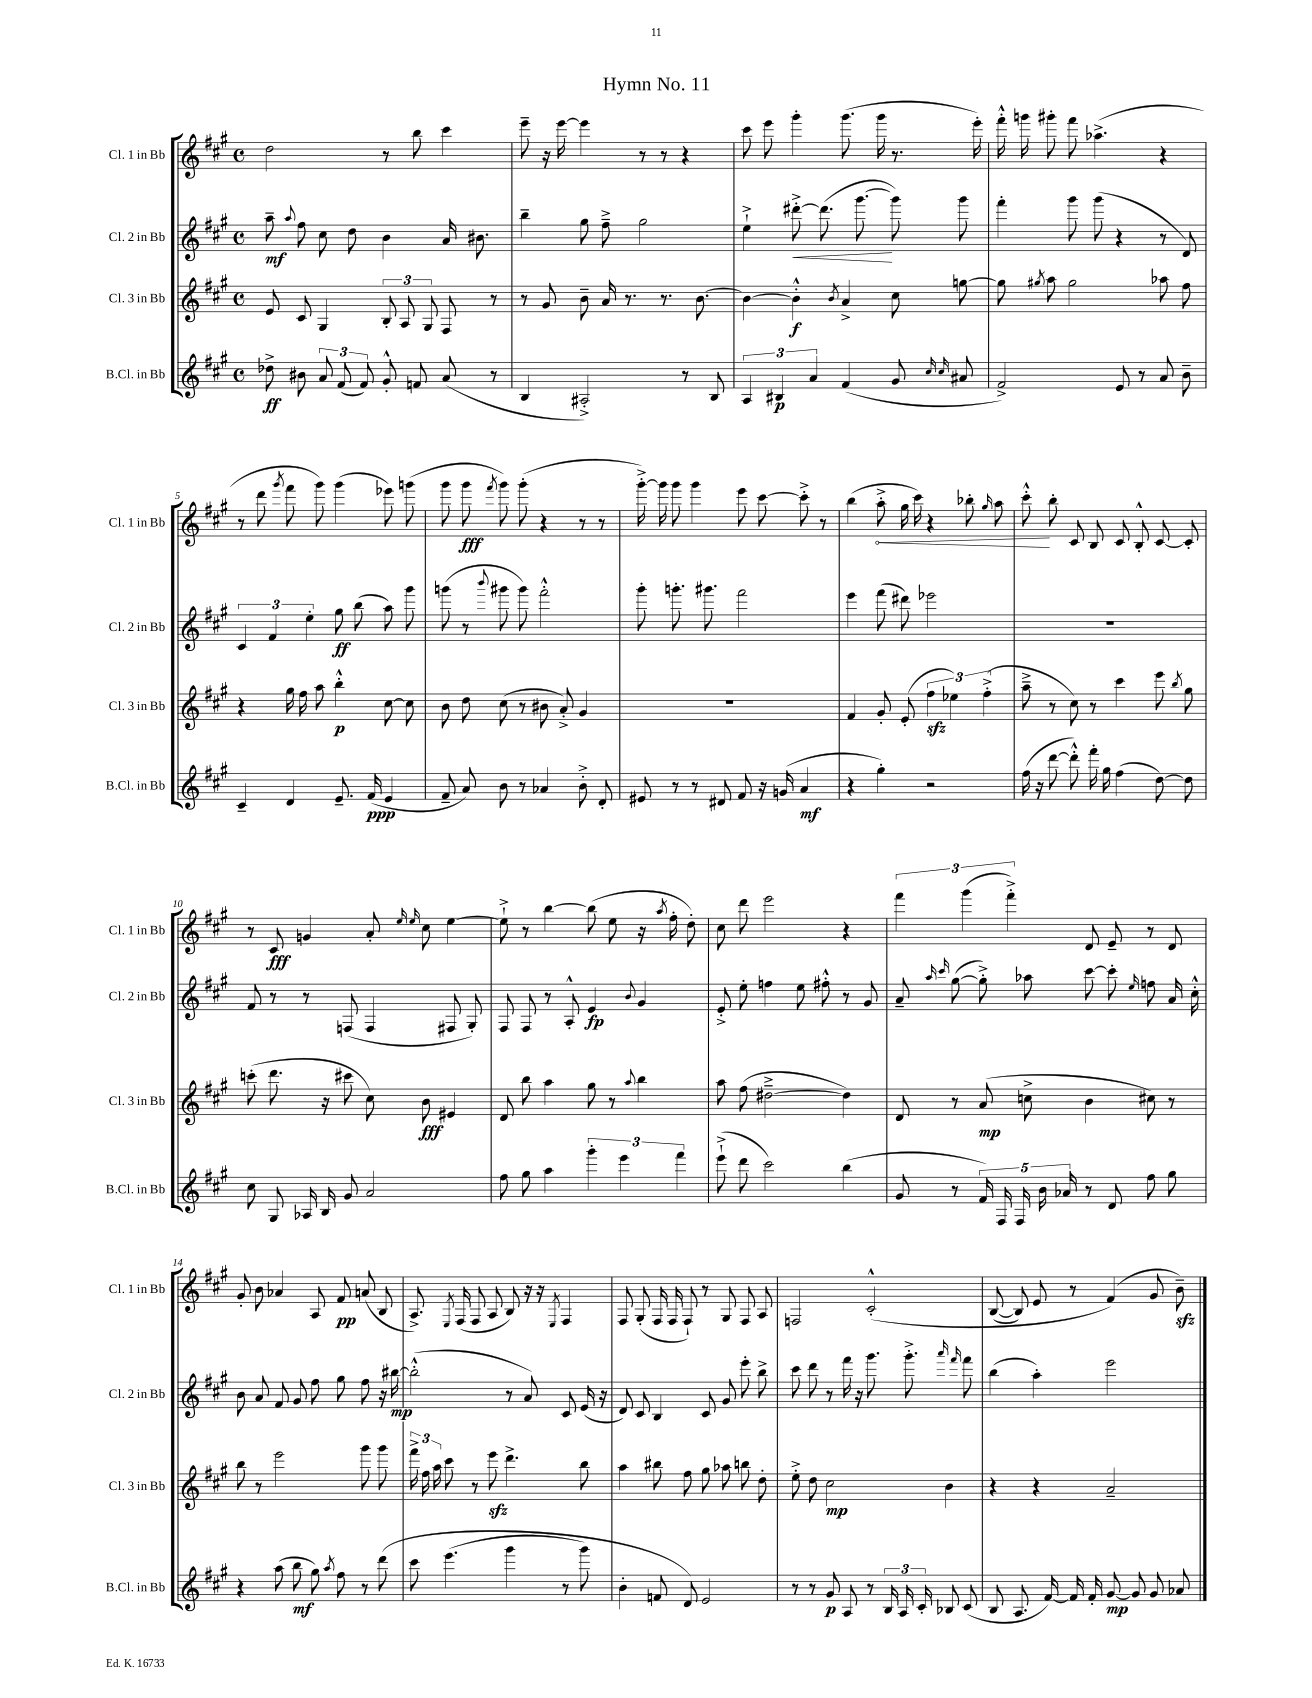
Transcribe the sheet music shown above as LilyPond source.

\header { title = "Hymn No. 11" }
<<
\new StaffGroup <<
\new Staff = "s0" \with { instrumentName = "Cl. 1 in Bb" shortInstrumentName = "Cl. 1 in Bb" } {
    \clef treble \key a \major \defaultTimeSignature \time 4/4
    \autoBeamOff d''2 r8 b''8 cis'''4 |
    e'''8-- r16 e'''16~ e'''4 r8 r8 r4 |
    cis'''8 e'''8 gis'''4-. gis'''8.( gis'''16 r8. e'''16-.) |
    fis'''16-.-^ g'''16 gis'''8-. fis'''8 aes''4.->( r4 |
    r8 d'''8 \acciaccatura { gis'''8 } fis'''8 gis'''8) gis'''4( ees'''8) g'''8( |
    gis'''8 gis'''8\fff \acciaccatura { fis'''8 } gis'''8) gis'''8-.( r4 r8 r8 |
    gis'''16~-.->) gis'''16 gis'''8 gis'''4 e'''8 cis'''8~ cis'''8-.-> r8 |
    b''4( \once \override Hairpin.circled-tip = ##t a''8-.->\< gis''16 cis'''16) r4 bes''8-. \grace { gis''16 } a''8 |
    cis'''8-.-^\! b''8-. cis'8 b8 cis'8 b8-.-^ cis'8~ cis'8-. |
    r8 cis'8\fff g'4 a'8-. \grace { e''16 e''16 } cis''8 e''4~ |
    e''8-!-> r8 b''4~ b''8( e''8 r16 \acciaccatura { a''8 } fis''16-. d''8-.) |
    cis''8 d'''8 e'''2 r4 |
    \tuplet 3/2 { fis'''4 gis'''4( fis'''4-.->) } d'8 e'8-- r8 d'8 |
    gis'8-. b'8 aes'4 a8 fis'8\pp a'8( b8 |
    a8.->) \acciaccatura { e8 } fis16( fis8 a8 b8) r16 r16 \acciaccatura { e8 } fis4 |
    fis8 gis8-.( fis16 fis16 fis8-!) r8 gis8 fis8 a8 |
    f2 cis'2-.-^\( |
    b8~( b8) e'8 r8 fis'4(\) gis'8 b'8--\sfz) \bar "|." |
}
\new Staff = "s1" \with { instrumentName = "Cl. 2 in Bb" shortInstrumentName = "Cl. 2 in Bb" } {
    \clef treble \key a \major \defaultTimeSignature \time 4/4
    \autoBeamOff a''8--\mf \appoggiatura { a''8 } fis''8 cis''8 d''8 b'4 a'16 bis'8. |
    b''4-- gis''8 fis''8---> gis''2 |
    e''4-!-> dis'''8~-.->\< dis'''8.( gis'''8.~\! gis'''8) gis'''8 |
    fis'''4-. gis'''8 gis'''8( r4 r8 d'8) |
    \tuplet 3/2 { cis'4 fis'4 e''4-. } gis''8\ff b''8( a''8) gis'''8 |
    g'''8( r8 \appoggiatura { b'''8 } gis'''8 gis'''8) fis'''2-.-^ |
    gis'''8-. g'''8.-. gis'''8. fis'''2 |
    e'''4 fis'''8( dis'''8) ees'''2 |
    R1 |
    fis'8 r8 r8 f8( f4 fis8 gis8-.) |
    fis8 fis8 r8 a8-.-^ e'4\fp \appoggiatura { b'8 } gis'4 |
    e'8-.-> e''8-. f''4 e''8 fis''8-.-^ r8 gis'8 |
    a'8-- \grace { a''16 cis'''16 } gis''8~( gis''8-.->) aes''8 cis'''8~ cis'''8-. \grace { e''16 } f''8 a'16 cis''16-.-^ |
    b'8 a'8 fis'8 gis'8 fis''8 gis''8 fis''8 r16 bis''16~\mp |
    bis''2-.-^( r8 a'8) cis'8 e'16( r16 |
    d'8) cis'8 b4 cis'8 gis'8 e'''8-. b''8-> |
    cis'''8 d'''8 r8 fis'''16 r16 gis'''8. gis'''8.-.-> \grace { a'''16 fis'''16 } fis'''8 |
    b''4( a''4-.) e'''2 \bar "|." |
}
\new Staff = "s2" \with { instrumentName = "Cl. 3 in Bb" shortInstrumentName = "Cl. 3 in Bb" } {
    \clef treble \key a \major \defaultTimeSignature \time 4/4
    \autoBeamOff e'8 cis'8 gis4 \tuplet 3/2 { b8-. a8 gis8 } fis8 r8 |
    r8 gis'8 b'8-- a'16 r8. r8. b'8.~ |
    b'4~ b'4-.-^\f \acciaccatura { b'8 } a'4-> cis''8 g''8~ |
    g''8 \acciaccatura { gis''8 } a''8 gis''2 aes''8 fis''8 |
    r4 gis''16 fis''16 a''8 b''4-.-^\p cis''8~ cis''8 |
    b'8 d''8 cis''8( r8 bis'8 a'8-.->) gis'4 |
    R1 |
    fis'4 gis'8-. e'8-.( \tuplet 3/2 { fis''4\sfz ees''4) fis''4-.->( } |
    a''8---> r8 cis''8) r8 cis'''4 e'''8 \acciaccatura { b''8 } gis''8 |
    c'''8-.( d'''8. r16 cis'''8 cis''8) b'8\fff eis'4 |
    d'8 b''8 a''4 gis''8 r8 \appoggiatura { a''8 } b''4 |
    a''8 fis''8( dis''2~---> dis''4) |
    d'8 r8 a'8\mp( c''8-> b'4 cis''8) r8 |
    b''8 r8 e'''2 gis'''8 gis'''8 |
    \tuplet 3/2 { fis'''16-> fis''16 a''16 } cis'''8 r8 e'''8\sfz d'''4.-> b''8 |
    a''4 bis''8 fis''8 gis''8 aes''8 b''8 d''8-. |
    e''8-.-> d''8 cis''2\mp b'4 |
    r4 r4 a'2-- \bar "|." |
}
\new Staff = "s3" \with { instrumentName = "B.Cl. in Bb" shortInstrumentName = "B.Cl. in Bb" } {
    \clef treble \key a \major \defaultTimeSignature \time 4/4
    \autoBeamOff des''8->\ff bis'8 \tuplet 3/2 { a'8 fis'8( fis'8) } gis'8-.-^ f'8 a'8( r8 |
    b4 ais2-.->) r8 b8 |
    \tuplet 3/2 { a4 bis4\p a'4 } fis'4( gis'8 \grace { cis''16 cis''16 } ais'8 |
    fis'2->) e'8 r8 a'8 b'8-- |
    cis'4-- d'4 e'8.-- fis'16\ppp( e'4 |
    fis'8-- a'8) b'8 r8 aes'4 b'8-.-> d'8-. |
    eis'8 r8 r8 dis'8 fis'8 r16 g'16( a'4\mf |
    r4 gis''4-.) r2 |
    fis''16( r16 d'''8~ d'''8-.-^) fis'''16-. gis''16 fis''4( d''8~) d''8 |
    cis''8 gis8 aes16 b16 gis'8 a'2 |
    fis''8 gis''8 a''4 \tuplet 3/2 { gis'''4-. e'''4 fis'''4 } |
    e'''8-!->( d'''8 cis'''2) b''4( |
    gis'8 r8 \tuplet 5/4 { fis'16) fis16 fis16 b'16 aes'16 } r8 d'8 fis''8 gis''8 |
    r4 a''8( b''8\mf gis''8) \acciaccatura { a''8 } fis''8 r8 d'''8\( |
    cis'''8 e'''4.( gis'''4 r8 gis'''8) |
    b'4-. f'8 d'8\) e'2 |
    r8 r8 gis'8\p a8 r8 \tuplet 3/2 { b16 a16 cis'16-. } bes8 cis'8( |
    b8 a8. fis'16~) fis'16 fis'16-. gis'8~\mp gis'8 gis'8 aes'8 \bar "|." |
}
>>
>>
